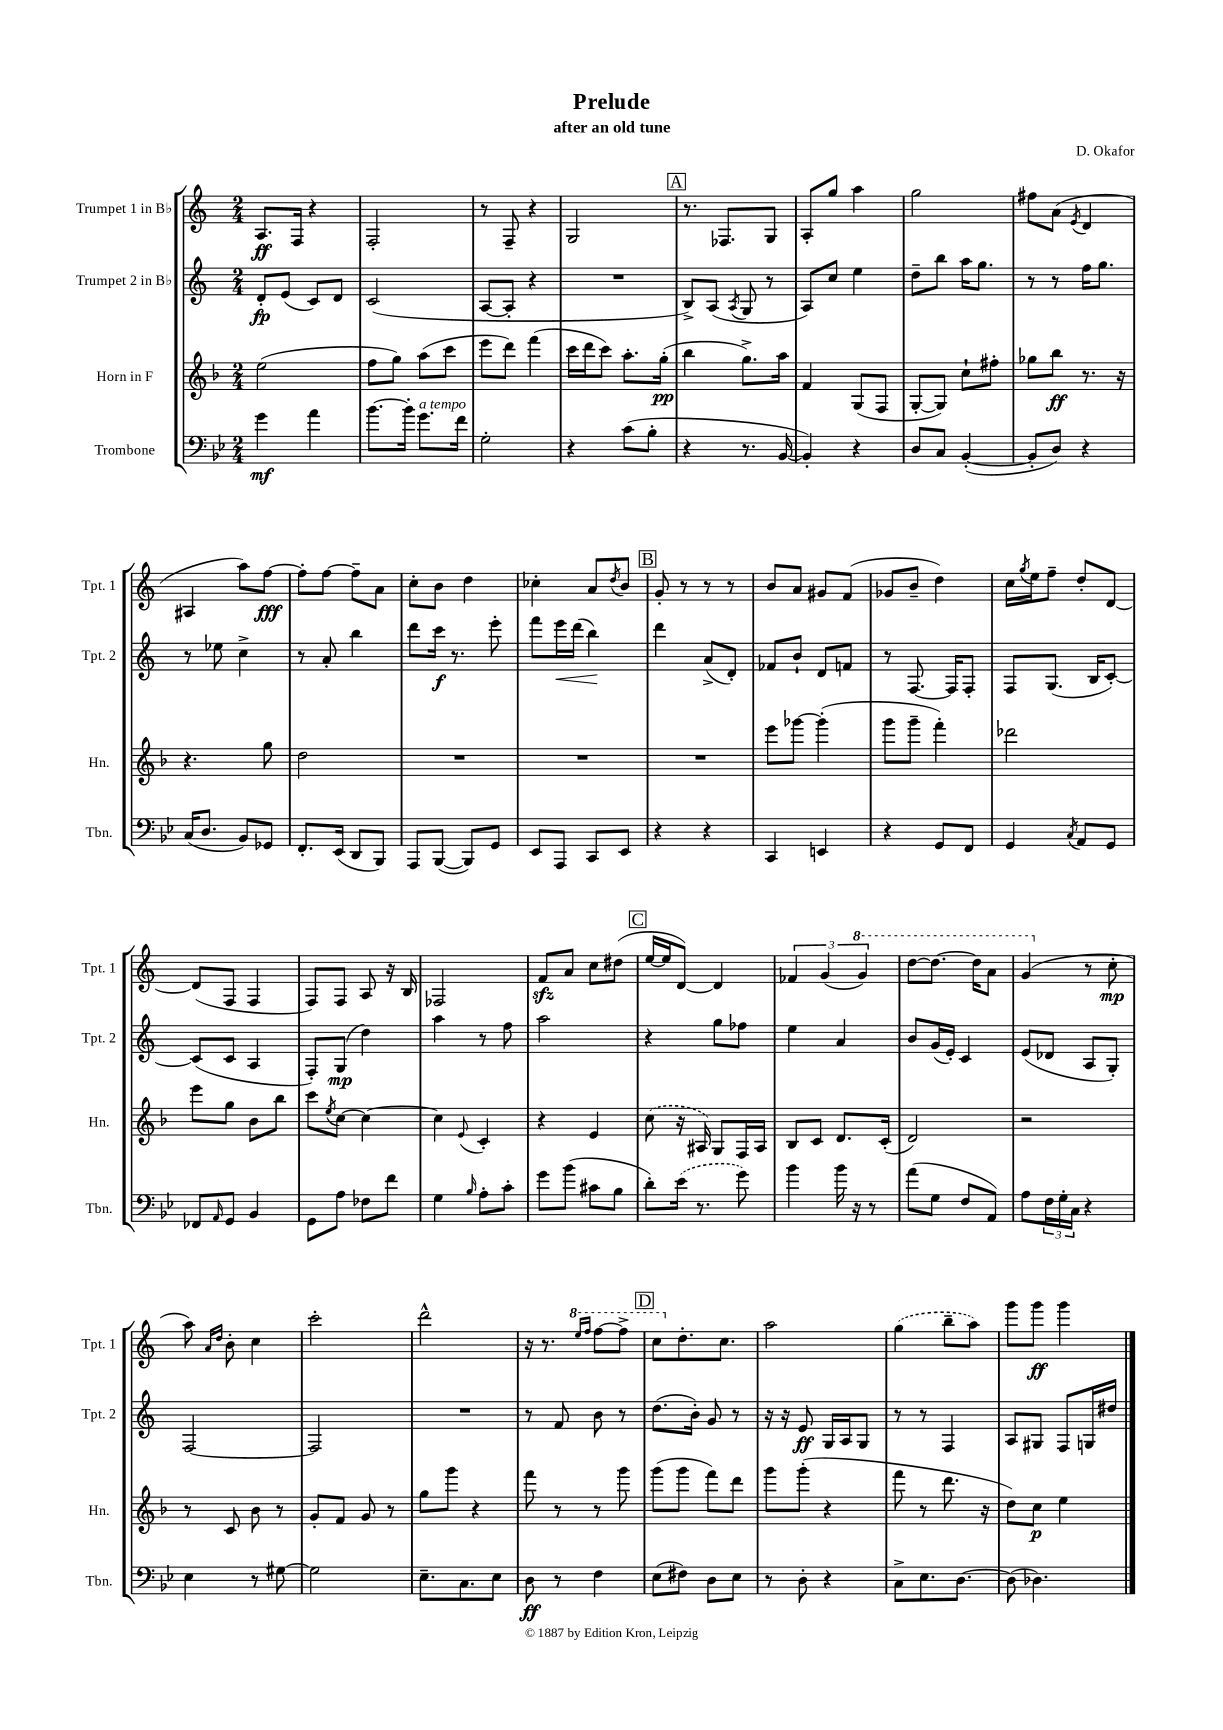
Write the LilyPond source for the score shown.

\header { title = "Prelude" composer = "D. Okafor" subtitle = "after an old tune" }
<<
\new StaffGroup <<
\new Staff = "s0" \with { instrumentName = "Trumpet 1 in Bb" shortInstrumentName = "Tpt. 1" } {
    \clef treble \key c \major \numericTimeSignature \time 2/4
    a8.\ff f16 r4 |
    f2-. |
    r8 f8-- r4 |
    g2 |
    \mark \markup { \box "A" } r8. fes8. g8 |
    a8-. g''8 a''4 |
    g''2 |
    fis''8 a'8( \acciaccatura { e'8 } d'4 |
    ais4 a''8) f''8~\fff |
    f''8-. f''8~ f''8-- a'8 |
    c''8-. b'8 d''4 |
    ces''4-. a'8 \acciaccatura { d''8 } b'8 |
    \mark \markup { \box "B" } g'8-. r8 r8 r8 |
    b'8 a'8 gis'8 f'8( |
    ges'8 b'8-- d''4) |
    c''16 \acciaccatura { g''8 } e''16 f''8-- d''8-. d'8~ |
    d'8( f8 f4 |
    f8) f8 a8 r16 b16 |
    fes2 |
    f'8\sfz a'8 c''8 dis''8( |
    \mark \markup { \box "C" } e''16~ e''16 d'8~) d'4 |
    \tuplet 3/2 { fes'4 g'4( \ottava #1 g''4) } |
    d'''8~ d'''8.~ d'''16 a''8 |
    g''4( \ottava #0 r8 c''8-.\mp |
    a''8) \grace { a'16 d''16 } b'8-. c''4 |
    c'''2-. |
    d'''2-^ |
    r16 r8. \ottava #1 \grace { e'''16 f'''16 } f'''8~ f'''8-> |
    \mark \markup { \box "D" } c'''8 \ottava #0 d''8.-. c''8. |
    a''2 |
    \once \slurDashed g''4( b''8-- a''8) |
    g'''8 g'''8\ff g'''4 \bar "|." |
}
\new Staff = "s1" \with { instrumentName = "Trumpet 2 in Bb" shortInstrumentName = "Tpt. 2" } {
    \clef treble \key c \major \numericTimeSignature \time 2/4
    d'8-.\fp e'8( c'8) d'8 |
    c'2( |
    a8~ a8-. r4 |
    R2 |
    \mark \markup { \box "A" } b8->) a8( \acciaccatura { a8 } g8 r8 |
    a8) c''8 e''4 |
    d''8-- b''8 a''16 g''8. |
    r8 r8 f''16 g''8. |
    r8 ees''8 c''4-> |
    r8 a'8-. b''4 |
    d'''8 c'''16\f r8. e'''8-. |
    f'''8 e'''16\< d'''16( b''4\!) |
    \mark \markup { \box "B" } d'''4 a'8->( d'8-.) |
    fes'8 b'8-! d'8 f'8 |
    r8 f8.~ f16 f8-. |
    f8 g8.( b16 c'8~-.) |
    c'8( c'8 a4 |
    f8-.) g8\mp( d''4) |
    a''4 r8 f''8 |
    a''2 |
    \mark \markup { \box "C" } r4 g''8 fes''8 |
    e''4 a'4 |
    b'8 g'16( e'16-.) c'4 |
    e'8( des'8 a8 g8-.) |
    f2~ |
    f2 |
    R2 |
    r8 f'8 b'8 r8 |
    \mark \markup { \box "D" } d''8.( b'16-.) g'8 r8 |
    r16 r16 e'8\ff g16 a16 g8 |
    r8 r8 f4 |
    a8 gis8 f8 g16 dis''16 \bar "|." |
}
\new Staff = "s2" \with { instrumentName = "Horn in F" shortInstrumentName = "Hn." } {
    \clef treble \key f \major \numericTimeSignature \time 2/4
    e''2( |
    f''8 g''8) a''8( c'''8 |
    e'''8 d'''8) f'''4( |
    c'''16 d'''16 c'''8) a''8.-. g''16-.\pp( |
    \mark \markup { \box "A" } bes''4 g''8.->) a''16 |
    f'4 g8( f8 |
    g8~-. g8) c''8-! fis''8-. |
    ges''8 bes''8\ff r8. r16 |
    r4. g''8 |
    d''2 |
    R2 |
    R2 |
    \mark \markup { \box "B" } R2 |
    e'''8 ges'''8~ ges'''4-.( |
    g'''8 g'''8-- f'''4-.) |
    des'''2 |
    e'''8 g''8 bes'8 bes''8 |
    c'''8 \acciaccatura { e''8 } c''8~ c''4~ |
    c''4 \appoggiatura { e'8 } c'4-. |
    r4 e'4 |
    \mark \markup { \box "C" } \once \slurDashed c''8( r16 ais16) g8 f16 ais16 |
    bes8 c'8 d'8. c'16-.( |
    d'2) |
    r2 |
    r8 c'8 bes'8 r8 |
    g'8-. f'8 g'8 r8 |
    g''8 g'''8 r4 |
    f'''8 r8 r8 g'''8 |
    \mark \markup { \box "D" } g'''8( g'''8 f'''8) d'''8 |
    g'''8 g'''8-.( r4 |
    f'''8 r8 d'''8. r16 |
    d''8) c''8\p e''4 \bar "|." |
}
\new Staff = "s3" \with { instrumentName = "Trombone" shortInstrumentName = "Tbn." } {
    \clef bass \key bes \major \numericTimeSignature \time 2/4
    g'4\mf a'4 |
    bes'8.~ bes'16-. g'8.^\markup { \italic "a tempo" } f'16 |
    g2-. |
    r4 c'8( bes8-. |
    \mark \markup { \box "A" } r4 r8. bes,16~ |
    bes,4-.) r4 |
    d8 c8 bes,4~-.( |
    bes,8-. d8) r4 |
    c16( d8. bes,8) ges,8 |
    f,8.-. ees,16( d,8 bes,,8) |
    a,,8 bes,,8~( bes,,8) g,8 |
    ees,8 a,,8 c,8 ees,8 |
    \mark \markup { \box "B" } r4 r4 |
    c,4 e,4 |
    r4 g,8 f,8 |
    g,4 \acciaccatura { c8 } a,8 g,8 |
    fes,8 \grace { a,16 } g,8 bes,4 |
    g,8 a8 fes8 f'8 |
    g4 \grace { bes16 } a8-. c'8-. |
    g'8 bes'8( cis'8 bes8 |
    \mark \markup { \box "C" } d'8-.) \once \slurDashed ees'16( r8. g'8) |
    bes'4 bes'16 r16 r8 |
    a'8( g8 f8 a,8) |
    a8 \tuplet 3/2 { f16 g16-. c16 } r4 |
    ees4 r8 gis8~ |
    gis2 |
    ees8.-- c8. ees8 |
    d8\ff r8 f4 |
    \mark \markup { \box "D" } ees8( fis8) d8 ees8 |
    r8 d8-. r4 |
    c8-> ees8. d8.~ |
    d8( des4.) \bar "|." |
}
>>
>>
\layout { \context { \Score \remove "Bar_number_engraver" } }
